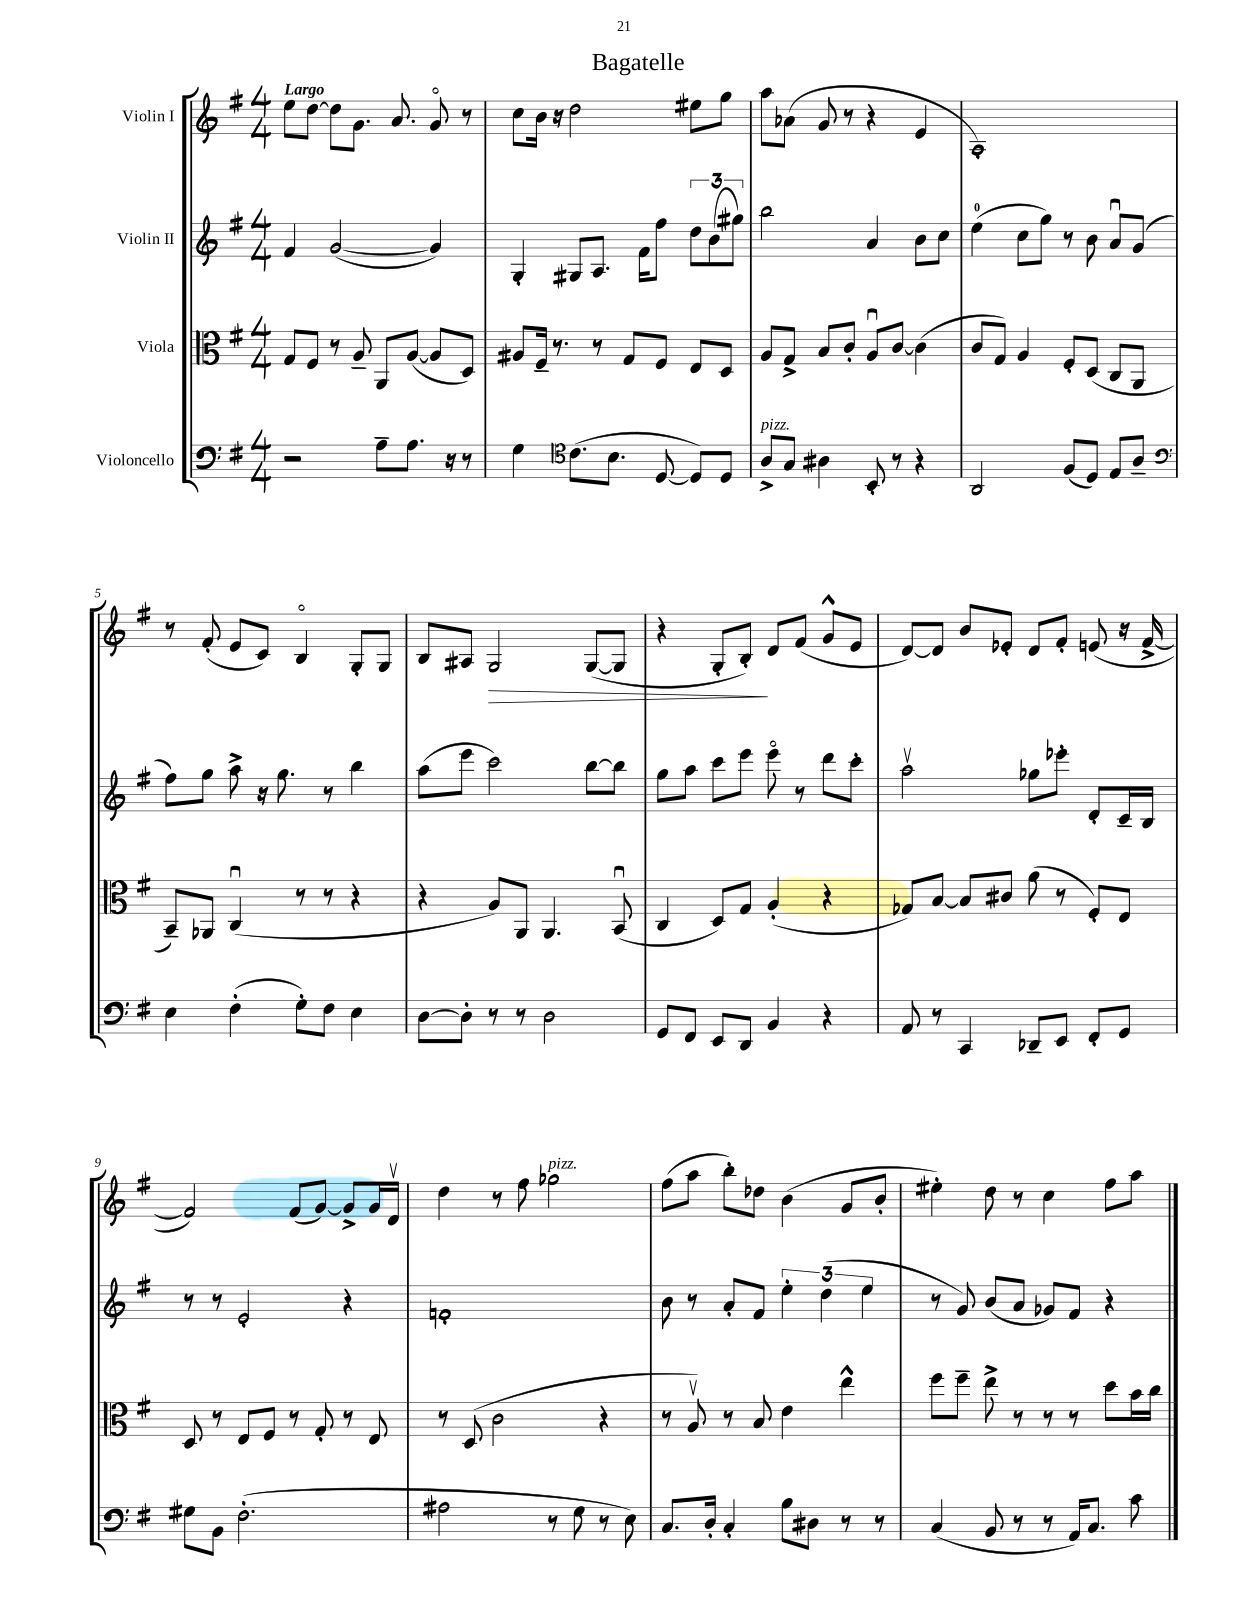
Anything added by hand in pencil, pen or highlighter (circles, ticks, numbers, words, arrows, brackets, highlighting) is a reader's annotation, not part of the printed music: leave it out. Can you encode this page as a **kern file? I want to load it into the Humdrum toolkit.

**kern	**kern	**kern	**kern	**dynam
*part4	*part3	*part2	*part1	*part1
*staff4	*staff3	*staff2	*staff1	*staff1
*I"Violoncello	*I"Viola	*I"Violin II	*I"Violin I	*
*clefF4	*clefC3	*clefG2	*clefG2	*
*k[f#]	*k[f#]	*k[f#]	*k[f#]	*
*M4/4	*M4/4	*M4/4	*M4/4	*
=1	=1	=1	=1	=1
!	!	!	!LO:TX:a:B:t=Largo	!
2r	8G/L	4f#/	8ee\L	.
.	8F#/J	.	[8dd\J	.
.	8r	([2g/	8dd\L]	.
.	8A~/	.	8.g\J	.
8A~\L	8AA/L	.	.	.
.	.	.	8.a/	.
8.A\J	([8A/J	.	.	.
.	8A/L]	4g/])	8g/	.
16r	.	.	.	.
8r	8D/J)	.	8r	.
=2	=2	=2	=2	=2
4G\	8A#X/L	4G'/	8cc\L	.
.	16F#~/Jk	.	16b\Jk	.
.	8.r	.	16r	.
*clefC4	*	*	*	*
(8.c\L	.	8G#X/L	2dd\	.
.	8r	8.A/J	.	.
8.B\J	.	.	.	.
.	8G/L	.	.	.
.	.	16f#\KL	.	.
[8D/	8F#/J	8ff#\J	.	.
8D/L])	8E/L	12dd\L	8ee#X\L	.
.	.	(12b\	.	.
8D/J	8D/J	.	8gg\J	.
.	.	12gg#X\J)	.	.
=3	=3	=3	=3	=3
!LO:TX:a:i:t=pizz.	!	!	!	!
8A^/L	8A/L	2bb\	8aa\L	.
8G/J	8G^/J	.	(8a-X\J	.
4A#X\	8B/L	.	8g/	.
.	8c'/J	.	8r	.
8BB'/	8Au/L	4a/	4r	.
8r	[8c/J	.	.	.
4r	(4c\]	8b\L	4e/	.
.	.	8cc\J	.	.
=4	=4	=4	=4	=4
2AA/	8c/L	(4ee\	1A')	.
.	8G/J)	.	.	.
.	4A/	8cc\L	.	.
.	.	8gg\J)	.	.
(8F#/L	8F#'/L	8r	.	.
8D/J)	(8D/J	8b\	.	.
8E/L	8C/L	8au/L	.	.
8A~/J	8AA/J	(8g/J	.	.
!!LO:LB:g=z
=5	=5	=5	=5	=5
*clefF4	*	*	*	*
4E\	8BB~/L)	8ff#\L)	8r	.
.	8AA-X/J	8gg\J	(8f#'/	.
(4F#'\	(4Cu/	8aa^\	8e/L	.
.	.	16r	8c/J)	.
.	.	8.gg\	.	.
8G'\L)	8r	.	4B/	.
8F#\J	8r	8r	.	.
4E\	4r	4bb\	8G'/L	.
.	.	.	8G/J	.
=6	=6	=6	=6	=6
[8D\L	4r	(8aa\L	8B/L	.
8D'\J]	.	8eee\J	8A#X/J	.
!	!	!	!	!LO:HP:b
8r	8A/L)	2ccc\)	2G/	>
8r	8AA/J	.	.	.
2D\	4.AA/	.	.	.
.	.	[8bb\L	([8G/L	.
.	(8BBu/	8bb\J]	8G/J]	.
=7	=7	=7	=7	=7
8GG/L	4C/	8gg\L	4r	.
8FF#/J	.	8aa\J	.	.
8EE/L	8D/L)	8ccc\L	8G'/L	.
8DD/J	8G/J	8eee\J	8B'/J)	.
4BB/	(4A'/	8eee\	8d/L	]
.	.	8r	(8f#/J	.
4r	4r	8ddd\L	8g^^/L	.
.	.	8ccc'\J	8e/J	.
=8	=8	=8	=8	=8
8AA/	8G-X/L)	2aav\	[8d/L)	.
8r	[8B/J	.	8d/J]	.
4CC/	8B/L]	.	8b/L	.
.	8c#X/J	.	8e-X'/J	.
8DD-X~/L	(8a\	8gg-X\L	8d/L	.
8EE/J	8r	8eee-X'\J	8f#'/J	.
8FF#'/L	8F#'/L)	8d'/L	(8en/	.
8GG/J	8E/J	16c~/L	16r	.
.	.	16B/JJ	[16f#^/	.
!!LO:LB:g=z
=9	=9	=9	=9	=9
8G#X\L	8D/	8r	2f#/])	.
8BB\J	8r	8r	.	.
(2.F#'\	8E/L	2e'/	.	.
.	8F#/J	.	.	.
.	8r	.	(8f#/L	.
.	8G'/	.	[8g/J)	.
.	8r	4r	8g^/L]	.
.	8E/	.	16g/L	.
.	.	.	16dv/JJ	.
=10	=10	=10	=10	=10
2A#X\	8r	1fn'	4dd\	.
.	(8D/	.	.	.
.	2c\	.	8r	.
.	.	.	8ff#\	.
!	!	!	!LO:TX:a:i:t=pizz.	!
8r	.	.	2gg-X\	.
8G\	.	.	.	.
8r	4r	.	.	.
8E\)	.	.	.	.
=11	=11	=11	=11	=11
8.C/L	8r	8b\	(8ff#\L	.
.	8Av/)	8r	8aa\J	.
16D'/Jk	.	.	.	.
4C'/	8r	8a'/L	8bb'\L)	.
.	8B/	8f#/J	8dd-X\J	.
8B\L	4e\	6ee'\	(4b\	.
8D#X\J	.	.	.	.
.	.	(6dd\	.	.
8r	4ee^^\	.	8g/L	.
.	.	6ee\	.	.
8r	.	.	8b'/J	.
=12	=12	=12	=12	=12
(4C/	8ff#\L	8r	4ee#X'\)	.
.	8ff#~\J	8g/)	.	.
8BB/	8ee^\	(8b/L	8dd\	.
8r	8r	8a/J	8r	.
8r	8r	8g-X/L)	4cc\	.
16AA/KL)	8r	8f#/J	.	.
8.C/J	.	.	.	.
.	8dd\L	4r	8ff#\L	.
8c\	16b\L	.	8aa\J	.
.	16cc\JJ	.	.	.
==	==	==	==	==
*-	*-	*-	*-	*-
